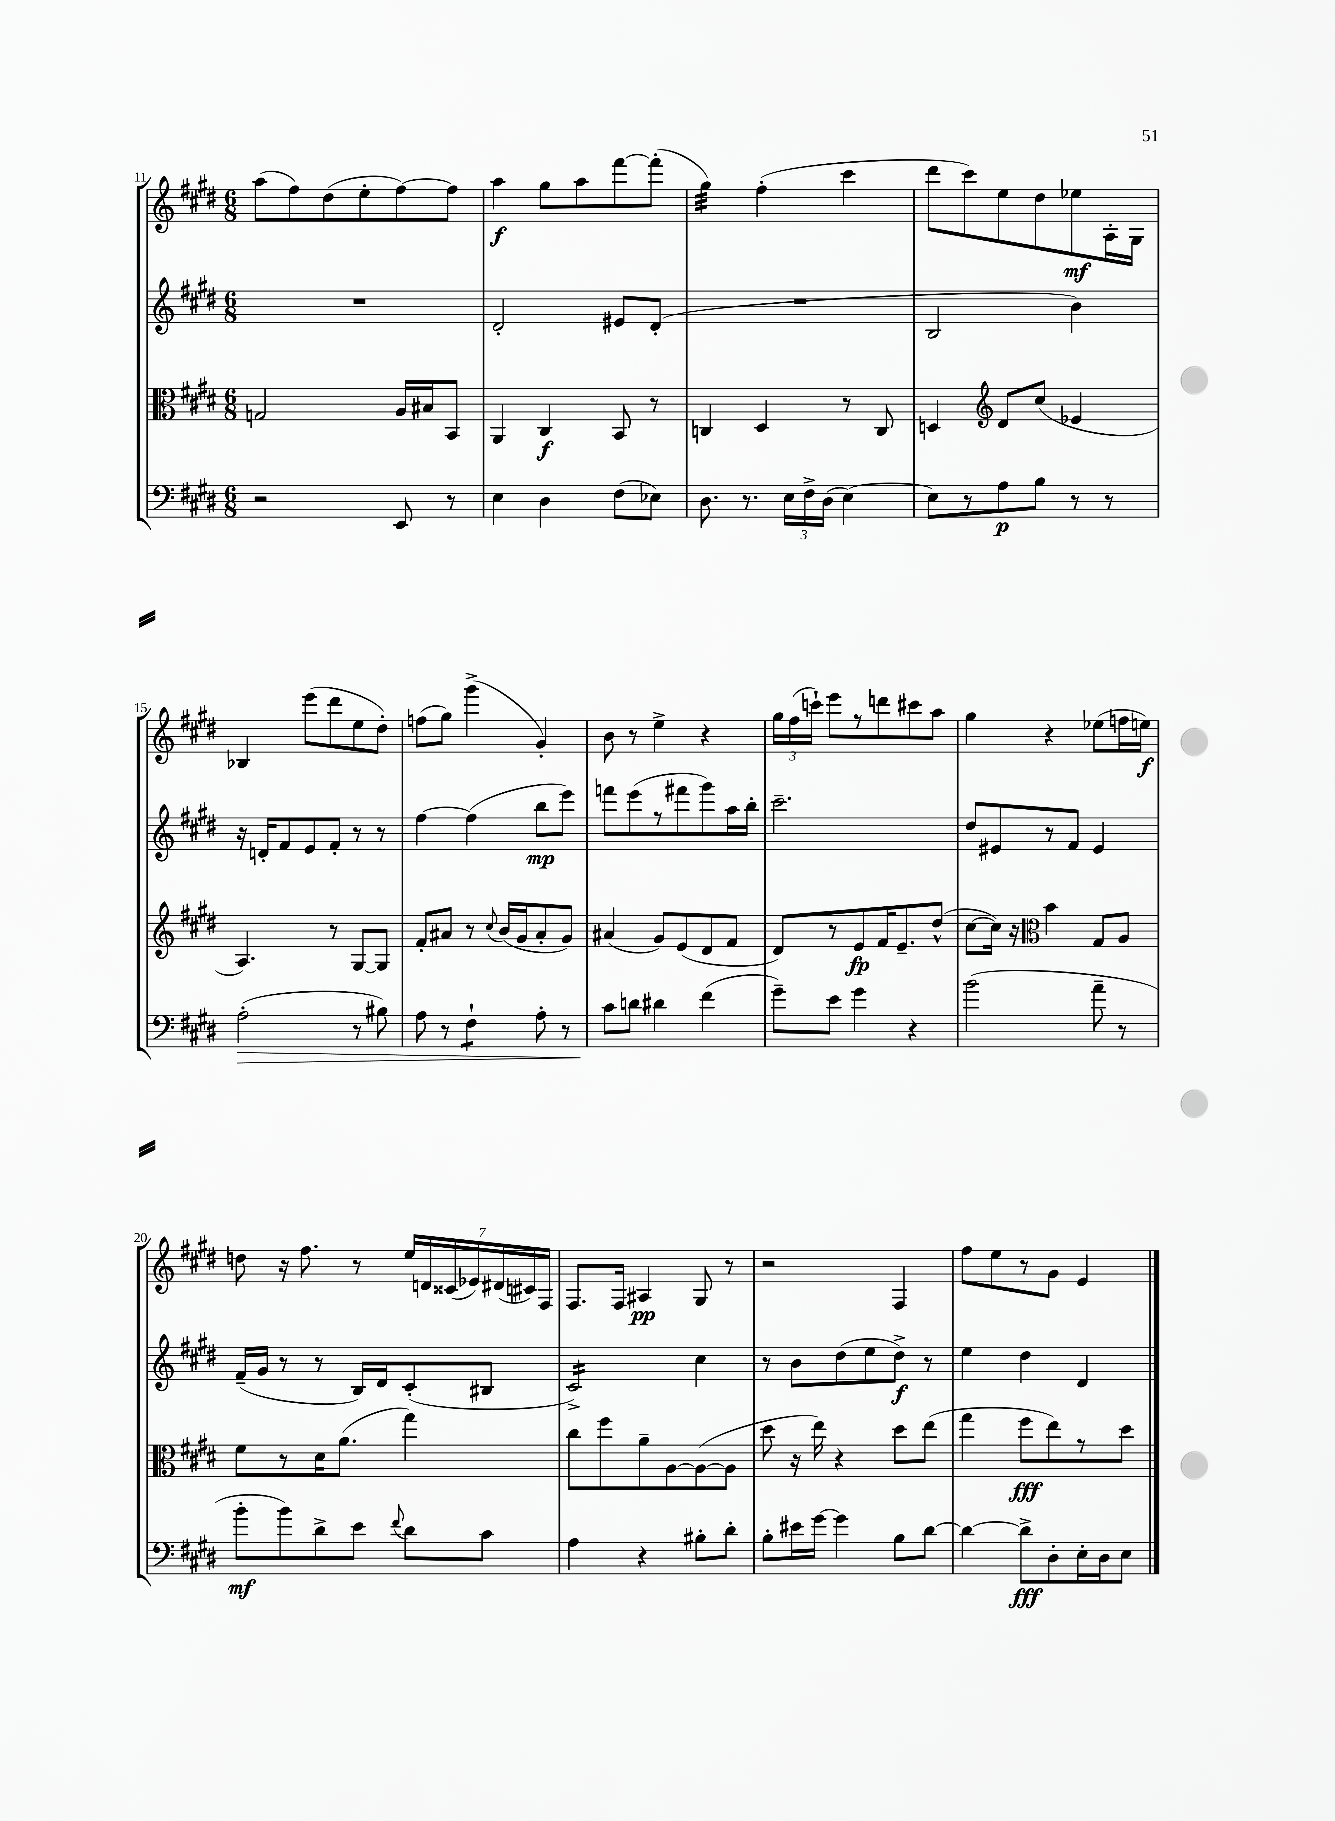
<<
\new StaffGroup <<
\new Staff = "s0" {
    \clef treble \key e \major \numericTimeSignature \time 6/8
    \autoBeamOff a''8[( fis''8) dis''8( e''8-. fis''8~) fis''8] |
    a''4\f gis''8[ a''8 fis'''8~ fis'''8]-.( |
    gis''4:32) fis''4-.( cis'''4 |
    dis'''8[ cis'''8) e''8 dis''8 ees''8\mf a16-. gis16] |
    bes4 e'''8[( dis'''8 e''8 dis''8]-.) |
    f''8[( gis''8]) gis'''4->( gis'4-.) |
    b'8 r8 e''4-> r4 |
    \tuplet 3/2 { gis''16[ fis''16( c'''16]-!) } e'''8[ r8 d'''8 cis'''8 a''8] |
    gis''4 r4 ees''8[( f''16 e''16]\f) |
    d''8 r16 fis''8. r8 \tuplet 7/4 { e''16[ d'16 cisis'16( ees'16) dis'16( cis'16) fis16] } |
    fis8.[ fis16] ais4\pp gis8 r8 |
    r2 fis4 |
    fis''8[ e''8 r8 gis'8] e'4 \bar "|." |
}
\new Staff = "s1" {
    \clef treble \key e \major \numericTimeSignature \time 6/8
    \autoBeamOff R2. |
    dis'2-. eis'8[ dis'8]-.( |
    R2. |
    b2 b'4) |
    r16 d'16[-. fis'8 e'8 fis'8]-. r8 r8 |
    fis''4~ fis''4( b''8[\mp e'''8]) |
    f'''8[ e'''8( r8 fis'''8 gis'''8) a''16 b''16]-. |
    cis'''2.-- |
    dis''8[ eis'8 r8 fis'8] eis'4 |
    fis'16[--( gis'16] r8 r8 b16[) dis'16 cis'8-.( bis8] |
    cis'2:16->) cis''4 |
    r8 b'8[ dis''8( e''8 dis''8]->\f) r8 |
    e''4 dis''4 dis'4 \bar "|." |
}
\new Staff = "s2" {
    \clef alto \key e \major \numericTimeSignature \time 6/8
    \autoBeamOff g2 a16[ bis16 b,8] |
    a,4 cis4\f b,8 r8 |
    c4 dis4 r8 c8 |
    d4 \clef treble dis'8[ cis''8]( ees'4 |
    a4.) r8 gis8[~ gis8] |
    fis'8[-. ais'8] r8 \appoggiatura { cis''8 } b'16[( gis'16 ais'8-. gis'8]) |
    ais'4( gis'8[) e'8( dis'8 fis'8] |
    dis'8[) r8 e'8\fp fis'16 e'8.-- dis''8]-^( |
    cis''8[~ cis''16]) r16 \clef alto b'4 gis8[ a8] |
    fis'8[ r8 dis'16 a'8.]( gis''4) |
    cis''8[ fis''8 a'8-- a8~ a8~( a8] |
    dis''8 r16 e''16) r4 dis''8[ e''8]( |
    gis''4 fis''8[\fff e''8) r8 dis''8] \bar "|." |
}
\new Staff = "s3" {
    \clef bass \key e \major \numericTimeSignature \time 6/8
    \autoBeamOff r2 e,8 r8 |
    e4 dis4 fis8[( ees8]) |
    dis8. r8. \tuplet 3/2 { e16[ fis16-> dis16]( } e4~) |
    e8[ r8 a8\p b8] r8 r8 |
    a2-.\>( r8 bis8) |
    a8 r8 fis4:8-! a8-. r8 |
    cis'8[\! d'8] dis'4 fis'4( |
    gis'8[--) e'8] gis'4 r4 |
    b'2( a'8-- r8 |
    b'8[-.\mf b'8) dis'8-> e'8] \appoggiatura { fis'8 } dis'8[ cis'8] |
    a4 r4 bis8[-. dis'8]-. |
    b8[-. eis'16 gis'16]~ gis'4 b8[ dis'8]~ |
    dis'4~ dis'8[->\fff dis8-. e16-. dis16 e8] \bar "|." |
}
>>
>>
\layout { \context { \Score currentBarNumber = #11 } }
